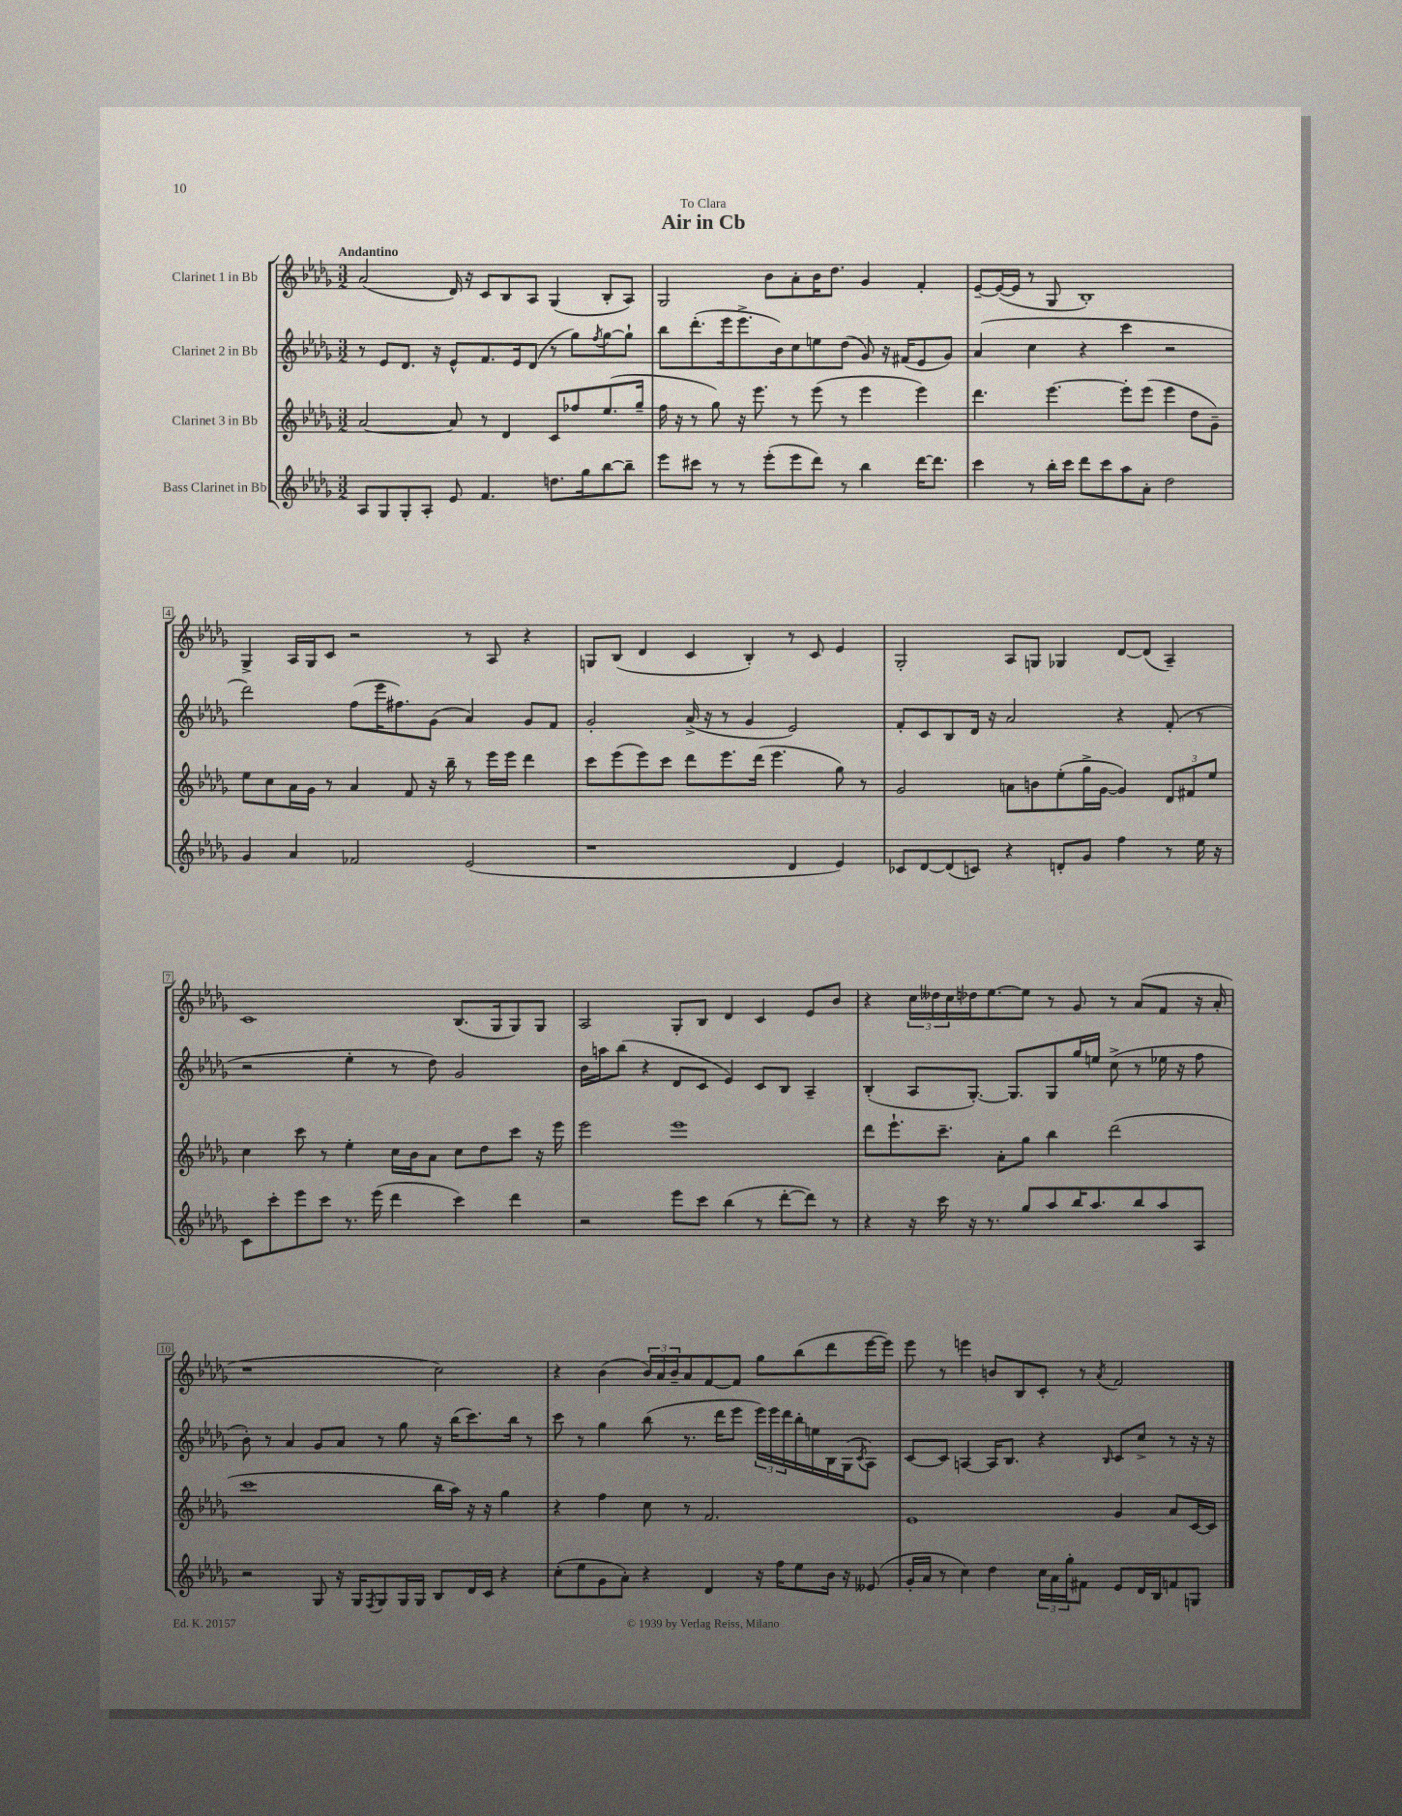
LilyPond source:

\header { title = "Air in Cb" dedication = "To Clara" }
<<
\new StaffGroup <<
\new Staff = "s0" \with { instrumentName = "Clarinet 1 in Bb" } {
    \clef treble \key des \major \numericTimeSignature \time 3/2 \tempo "Andantino"
    aes'2( des'16) r16 c'8 bes8 aes8 ges4( bes8-. aes8) |
    ges2 bes'8 aes'8-. bes'16 des''8. ges'4 f'4-. |
    ees'8~-- ees'16~( ees'16 r8 ges8 bes1-.) |
    ges4-> aes16 ges16 c'8 r2 r8 aes8 r4 |
    g8 bes8( des'4 c'4 bes4-.) r8 c'8 ees'4 |
    ges2-. aes8 g8 ges4 des'8~ des'8( aes4--) |
    c'1 bes8.( ges16 ges8) ges8 |
    aes2 ges8-. bes8 des'4 c'4 ees'8 bes'8 |
    r4 \tuplet 3/2 { c''16 deses''16 c''16 } des''16 ees''8.~ ees''8 r8 ges'8 r8 aes'8( f'8 r16 aes'16-. |
    r1 c''2) |
    r4 bes'4( \tuplet 3/2 { bes'16) aes'16 bes'16-- } aes'8 f'8~ f'8 ges''8 bes''8( des'''8 ees'''16~ ees'''16) |
    ees'''8 r8 e'''4 b'8 bes8 c'8-. r8 \acciaccatura { aes'8 } f'2 \bar "|." |
}
\new Staff = "s1" \with { instrumentName = "Clarinet 2 in Bb" } {
    \clef treble \key des \major \numericTimeSignature \time 3/2
    r8 ees'8 des'8. r16 ees'8-^ f'8. ees'16 des'8( r8 ges''8) \acciaccatura { f''8 } ges''8~ ges''8-! |
    bes''8 des'''8.-.( ees'''16 ees'''8.-> bes'16) c''8 e''8 des''8( ges'8) r16 fis'16( ees'8 ges'8) |
    aes'4( c''4 r4 c'''4 r2 |
    des'''2) f''8( ees'''16 fis''8.) ges'8( aes'4) ges'8 f'8 |
    ges'2-. aes'16->( r16 r8 ges'4 ees'2) |
    f'8-. c'8 bes8 des'16 r16 aes'2 r4 f'8-.( r8 |
    r2 ees''4-. r8 des''8) ges'2 |
    bes'16 a''16 bes''8( r4 des'8 c'8 ees'4) c'8 bes8 aes4-- |
    bes4-.( aes8 ges8.~-.) ges8. ges8 ges''16 e''16 c''8->( r8 ees''16 r16 f''8 |
    bes'8-.) r8 aes'4 ges'8 aes'8 r8 ges''8 r16 bes''16( c'''8.) bes''16 r8 |
    c'''8 r8 ges''4 bes''8( r8. des'''16 ees'''8 \tuplet 3/2 { ees'''16) ees'''16 des'''16 } bes''16-. e''16 bes16 ges16( \acciaccatura { c'8 } aes8) |
    c'8~ c'8 a4~ a16 bes8. r4 \grace { bes16 } c'8 c''8-> r8 r16 r16 \bar "|." |
}
\new Staff = "s2" \with { instrumentName = "Clarinet 3 in Bb" } {
    \clef treble \key des \major \numericTimeSignature \time 3/2
    aes'2~ aes'8 r8 des'4 c'8 fes''8 ees''8.( ges''16-- |
    f''16 r16 r8 ges''8) r16 ees'''8. r8 ees'''8( r8 ees'''4 ees'''4) |
    des'''4. ees'''4.~ ees'''8-. ees'''8( ees'''4 des''8 ges'8--) |
    ees''8 c''8 aes'16 ges'16 r8 aes'4 f'8 r16 bes''16-- r8 ees'''16 ees'''16 des'''4 |
    c'''8 ees'''8( ees'''8) c'''8 des'''8 ees'''8. des'''16( ees'''4. ges''8) r8 |
    ges'2 a'8 b'8 ees''8-.( ges''16-> ges'16~ ges'4) \tuplet 3/2 { des'8 fis'8 ees''8 } |
    c''4 c'''8 r8 ees''4-. c''16 bes'16 aes'8 c''8 des''8 c'''8 r16 ees'''16 |
    ees'''2 ees'''1 |
    des'''8 ees'''8.-! c'''8.-- aes'8-. ges''8 bes''4 des'''2( |
    c'''1 bes''16 aes''16) r16 r16 ges''4 |
    r4 f''4 c''8 r8 f'2. |
    ees'1 ges'4 aes'8 c'16~ c'16 \bar "|." |
}
\new Staff = "s3" \with { instrumentName = "Bass Clarinet in Bb" } {
    \clef treble \key des \major \numericTimeSignature \time 3/2
    aes8 ges8 ges8-. aes8-. ees'8 f'4. d''8. ges''16 bes''8~ bes''8-- |
    ees'''8 cis'''8 r8 r8 ees'''8-.( ees'''8 des'''8) r8 bes''4 des'''16~ des'''8. |
    c'''4 r8 bes''16-. c'''16 des'''8 c'''8 aes''8 aes'8-. des''2 |
    ges'4 aes'4 fes'2 ees'2( |
    r1 des'4 ees'4) |
    ces'8 des'8~ des'8( c'8) r4 d'8-. ges'8 f''4 r8 ees''16 r16 |
    c'8 c'''8-. ees'''8 c'''8 r8. ees'''16( des'''4 c'''4) des'''4 |
    r2 ees'''8 c'''8 bes''4( r8 des'''8~-. des'''8) r8 |
    r4 r16 c'''16 r16 r8. ges''8 aes''8 bes''16 aes''8. bes''8 aes''8 aes8 |
    r2 ges8 r16 ges16 \acciaccatura { f8 } ges8 ges16 ges16 bes8 des'16 c'16 r4 |
    c''8-.( ees''8 ges'8 aes'8-.) r4 des'4 r16 f''16 ees''8 bes'16 r16 eeses'8( |
    ges'16-. aes'16 r8 c''4) des''4 \tuplet 3/2 { c''16 aes'16 ges''16-. } fis'8 ees'8 des'16 bes16 f'8 g8 \bar "|." |
}
>>
>>
